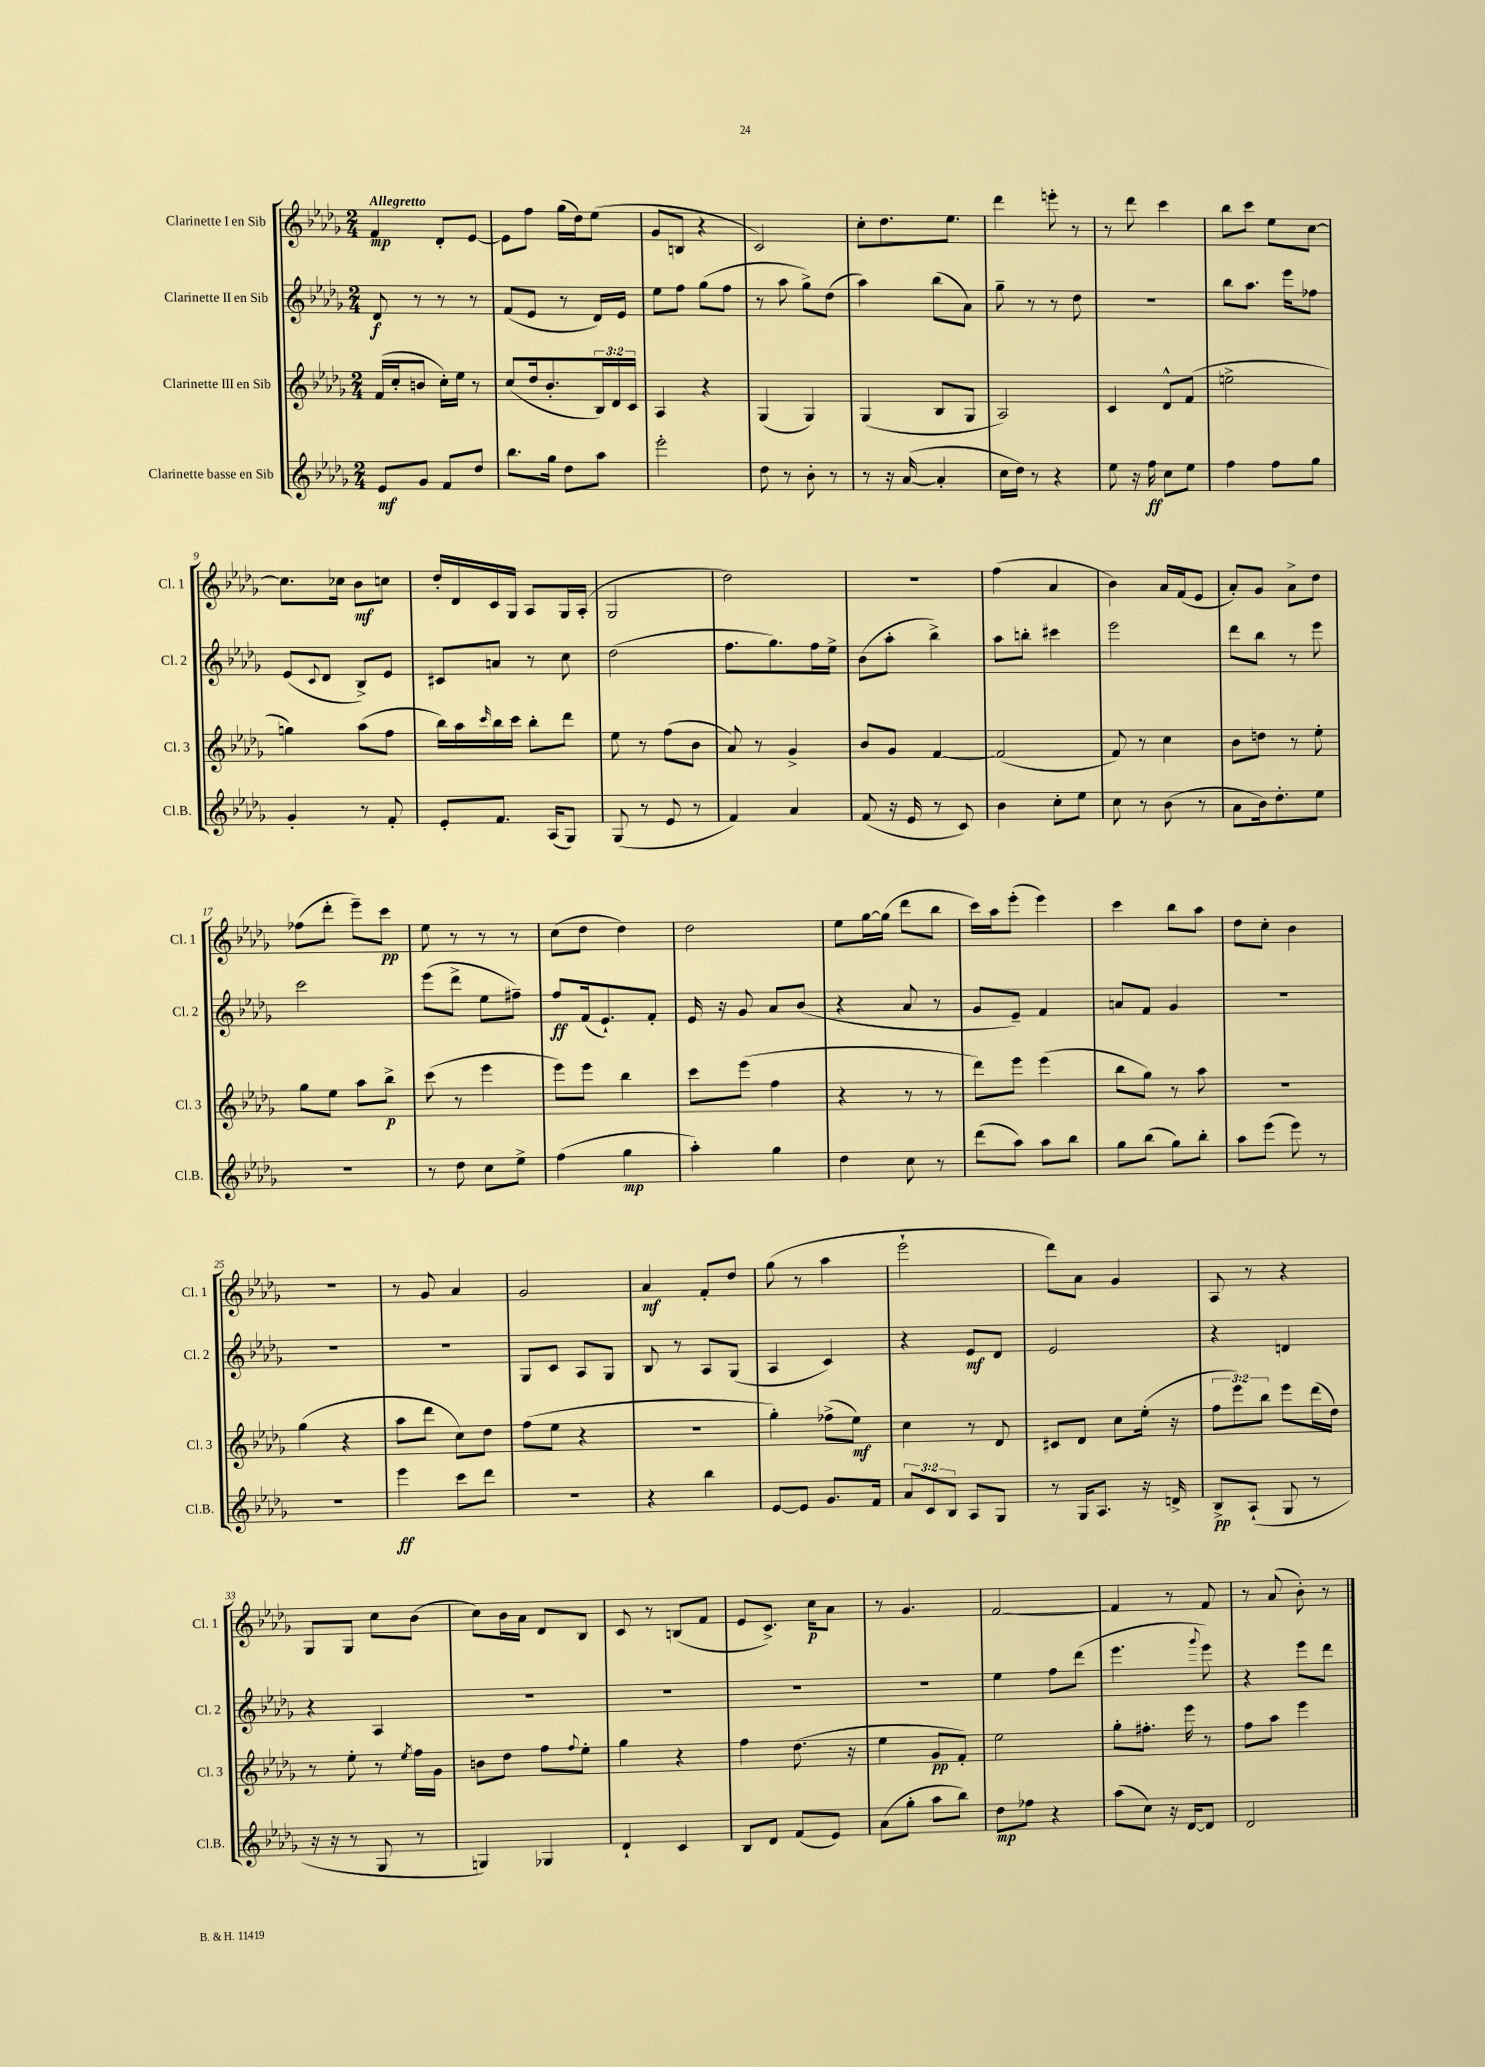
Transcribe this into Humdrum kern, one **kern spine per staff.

**kern	**dynam	**kern	**dynam	**kern	**dynam	**kern	**dynam
*part4	*part4	*part3	*part3	*part2	*part2	*part1	*part1
*staff4	*staff4	*staff3	*staff3	*staff2	*staff2	*staff1	*staff1
*I"Clarinette basse en Sib	*	*I"Clarinette III en Sib	*	*I"Clarinette II en Sib	*	*I"Clarinette I en Sib	*
*I'Cl.B.	*	*I'Cl. 3	*	*I'Cl. 2	*	*I'Cl. 1	*
*clefG2	*	*clefG2	*	*clefG2	*	*clefG2	*
*k[b-e-a-d-g-]	*	*k[b-e-a-d-g-]	*	*k[b-e-a-d-g-]	*	*k[b-e-a-d-g-]	*
*M2/4	*	*M2/4	*	*M2/4	*	*M2/4	*
=1	=1	=1	=1	=1	=1	=1	=1
!	!	!	!	!	!	!LO:TX:a:B:t=Allegretto	!
8e-/L	mf	(16f/LL	.	8d-/	f	4f/	mp
.	.	16cc'/J	.	.	.	.	.
8g-/J	.	8bn/J	.	8r	.	.	.
8f/L	.	16cc'\LL)	.	8r	.	8d-'/L	.
.	.	16ee-\JJ	.	.	.	.	.
8dd-/J	.	8r	.	8r	.	[8e-/J	.
=2	=2	=2	=2	=2	=2	=2	=2
8.bb-\L	.	(8cc/L	.	(8f/L	.	8e-\L]	.
.	.	16dd-/k	.	8e-/J	.	8ff\J	.
16gg-\Jk	.	8.b-'/	.	.	.	.	.
8dd-\L	.	.	.	8r	.	(16gg-\LL	.
.	.	.	.	.	.	16dd-\J)	.
8aa-\J	.	24B-/L)	.	16d-/LL)	.	(8ee-\J	.
.	.	24d-/	.	.	.	.	.
.	.	.	.	16e-/JJ	.	.	.
.	.	24c/JJ	.	.	.	.	.
=3	=3	=3	=3	=3	=3	=3	=3
2eee-'\	.	4A-/	.	8ee-\L	.	8g-/L	.
.	.	.	.	8ff\J	.	8Bn/J	.
.	.	4r	.	(8gg-\L	.	4r	.
.	.	.	.	8ff\J	.	.	.
=4	=4	=4	=4	=4	=4	=4	=4
8dd-\	.	(4G-/	.	8r	.	2c/)	.
8r	.	.	.	8aa-\	.	.	.
8b-'\	.	4G-/)	.	8gg-^\L)	.	.	.
8r	.	.	.	(8dd-\J	.	.	.
=5	=5	=5	=5	=5	=5	=5	=5
8r	.	(4G-/	.	4aa-\)	.	8cc'\L	.
16r	.	.	.	.	.	8.dd-\	.
([16a-/	.	.	.	.	.	.	.
4a-'/]	.	8B-/L	.	(8bb-\L	.	.	.
.	.	.	.	.	.	8.ee-\J	.
.	.	8G-/J	.	8a-\J)	.	.	.
=6	=6	=6	=6	=6	=6	=6	=6
16cc\LL	.	2A-/)	.	8gg-~\	.	4ddd-\	.
16dd-\JJ)	.	.	.	.	.	.	.
8r	.	.	.	8r	.	.	.
4r	.	.	.	8r	.	8eeen'\	.
.	.	.	.	8dd-\	.	8r	.
=7	=7	=7	=7	=7	=7	=7	=7
8ee-\	.	4c/	.	2r	.	8r	.
16r	.	.	.	.	.	8ddd-\	.
16ff\	ff	.	.	.	.	.	.
8cc\L	.	8d-^^/L	.	.	.	4ccc\	.
8ee-\J	.	(8f/J	.	.	.	.	.
=8	=8	=8	=8	=8	=8	=8	=8
4ff\	.	2een^\	.	8bb-\L	.	8bb-\L	.
.	.	.	.	8.aa-\J	.	8ccc\J	.
8ff\L	.	.	.	.	.	8ee-\L	.
.	.	.	.	16eee-\KL	.	.	.
8gg-\J	.	.	.	8ff-X\J	.	[8cc\J	.
!!LO:LB:g=z
=9	=9	=9	=9	=9	=9	=9	=9
4g-'/	.	4ggn\)	.	(8e-/L	.	8.cc\L]	.
.	.	.	.	8qqc/	.	.	.
.	.	.	.	8d-/J	.	.	.
.	.	.	.	.	.	16cc-X\Jk	.
8r	.	(8aa-\L	.	8B-^/L)	.	8b-\L	mf
8f'/	.	8ff\J	.	8e-/J	.	8ccn\J	.
=10	=10	=10	=10	=10	=10	=10	=10
8e-'/L	.	16bb-\LL)	.	8c#X/L	.	16dd-'/LL	.
.	.	16aa-\	.	.	.	16d-/	.
.	.	16qqccc/	.	.	.	.	.
8.f/J	.	16bb-\	.	8an/J	.	16c/	.
.	.	16ccc\JJ	.	.	.	16G-/JJ	.
.	.	8bb-'\L	.	8r	.	8A-/L	.
(16A-/KL	.	.	.	.	.	.	.
8G-/J)	.	8ddd-\J	.	8cc\	.	16G-/L	.
.	.	.	.	.	.	(16A-'/JJ	.
=11	=11	=11	=11	=11	=11	=11	=11
(8G-/	.	8ee-\	.	(2dd-\	.	2G-/	.
8r	.	8r	.	.	.	.	.
8e-/	.	(8ff\L	.	.	.	.	.
8r	.	8b-\J	.	.	.	.	.
=12	=12	=12	=12	=12	=12	=12	=12
4f/)	.	8a-/)	.	8.ff\L	.	2dd-\)	.
.	.	8r	.	.	.	.	.
.	.	.	.	8.gg-\)	.	.	.
4a-/	.	4g-^/	.	.	.	.	.
.	.	.	.	16ff\L	.	.	.
.	.	.	.	16ee-^\JJ	.	.	.
=13	=13	=13	=13	=13	=13	=13	=13
(8f/	.	8b-/L	.	(8b-\L	.	2r	.
16r	.	8g-/J	.	8aa-'\J	.	.	.
16e-/	.	.	.	.	.	.	.
8r	.	[4f/	.	4bb-^\)	.	.	.
8c/)	.	.	.	.	.	.	.
=14	=14	=14	=14	=14	=14	=14	=14
4b-\	.	(2f/]	.	8aa-\L	.	(4ff\	.
.	.	.	.	8bbn'\J	.	.	.
8cc'\L	.	.	.	4ccc#X\	.	4a-/	.
8ee-\J	.	.	.	.	.	.	.
=15	=15	=15	=15	=15	=15	=15	=15
8cc\	.	8f/)	.	2eee-\	.	4b-\)	.
8r	.	8r	.	.	.	.	.
(8b-\	.	4cc\	.	.	.	16a-/LL	.
.	.	.	.	.	.	(16f/J	.
8r	.	.	.	.	.	8e-/J	.
=16	=16	=16	=16	=16	=16	=16	=16
8a-\L	.	8b-\L	.	8ddd-\L	.	8a-'/L)	.
16b-\k)	.	8ddn\J	.	8bb-\J	.	8g-/J	.
8.dd-'\	.	.	.	.	.	.	.
.	.	8r	.	8r	.	8a-^\L	.
8ee-\J	.	8ee-'\	.	8eee-\	.	8dd-\J	.
!!LO:LB:g=z
=17	=17	=17	=17	=17	=17	=17	=17
2r	.	8gg-\L	.	2ccc\	.	(8ff-X\L	.
.	.	8ee-\J	.	.	.	8ddd-'\J	.
.	.	8aa-\L	.	.	.	8eee-~\L)	.
.	.	8bb-^\J	p	.	.	8ccc\J	pp
=18	=18	=18	=18	=18	=18	=18	=18
8r	.	(8ccc\	.	(8eee-\L	.	8ee-\	.
8dd-\	.	8r	.	8ddd-^\J	.	8r	.
8cc\L	.	4eee-\	.	8ee-\L	.	8r	.
8ee-^\J	.	.	.	8ff#X~\J)	.	8r	.
=19	=19	=19	=19	=19	=19	=19	=19
(4ff\	.	8eee-\L)	.	8ff/L	ff	(8cc\L	.
.	.	8eee-\J	.	(16f/k	.	8dd-\J	.
.	.	.	.	8.e-`/)	.	.	.
4gg-\	mp	4bb-\	.	.	.	4dd-\)	.
.	.	.	.	8f'/J	.	.	.
=20	=20	=20	=20	=20	=20	=20	=20
4aa-'\)	.	8ccc\L	.	16e-/	.	2dd-\	.
.	.	.	.	16r	.	.	.
.	.	(8eee-\J	.	8g-/	.	.	.
4gg-\	.	4ff\	.	8a-/L	.	.	.
.	.	.	.	(8b-/J	.	.	.
=21	=21	=21	=21	=21	=21	=21	=21
4dd-\	.	4r	.	4r	.	8ee-\L	.
.	.	.	.	.	.	[16gg-\L	.
.	.	.	.	.	.	(16gg-\JJ]	.
8cc\	.	8r	.	8a-/	.	8ddd-\L	.
8r	.	8r	.	8r	.	8bb-\J	.
=22	=22	=22	=22	=22	=22	=22	=22
(8ddd-\L	.	8ddd-\L)	.	8g-/L	.	16ccc\LL)	.
.	.	.	.	.	.	16aa-\J	.
8aa-\J)	.	8eee-\J	.	8e-~/J)	.	(8eee-'\J	.
8aa-\L	.	(4eee-\	.	4f/	.	4eee-\)	.
8bb-\J	.	.	.	.	.	.	.
=23	=23	=23	=23	=23	=23	=23	=23
8gg-\L	.	8bb-\L	.	8an/L	.	4ccc\	.
(8bb-\J	.	8gg-\J)	.	8f/J	.	.	.
8gg-\L)	.	8r	.	4g-/	.	8bb-\L	.
8bb-'\J	.	8aa-\	.	.	.	8aa-\J	.
=24	=24	=24	=24	=24	=24	=24	=24
8aa-\L	.	2r	.	2r	.	8dd-\L	.
(8eee-\J	.	.	.	.	.	8cc'\J	.
8eee-\)	.	.	.	.	.	4b-\	.
8r	.	.	.	.	.	.	.
!!LO:LB:g=z
=25	=25	=25	=25	=25	=25	=25	=25
2r	.	(4gg-\	.	2r	.	2r	.
.	.	4r	.	.	.	.	.
=26	=26	=26	=26	=26	=26	=26	=26
4eee-\	ff	8aa-\L	.	2r	.	8r	.
.	.	8ddd-\J	.	.	.	8g-/	.
8ccc\L	.	8cc\L)	.	.	.	4a-/	.
8ddd-\J	.	8dd-\J	.	.	.	.	.
=27	=27	=27	=27	=27	=27	=27	=27
2r	.	(8ff\L	.	8G-/L	.	2g-/	.
.	.	8ee-\J	.	8c/J	.	.	.
.	.	4r	.	8A-/L	.	.	.
.	.	.	.	8G-/J	.	.	.
=28	=28	=28	=28	=28	=28	=28	=28
4r	.	2r	.	8B-/	.	4a-/	mf
.	.	.	.	8r	.	.	.
4bb-\	.	.	.	8A-/L	.	8f'/L	.
.	.	.	.	(8G-/J	.	8dd-/J	.
=29	=29	=29	=29	=29	=29	=29	=29
[8e-/L	.	4gg-'\)	.	4A-/	.	(8gg-\	.
8e-/J]	.	.	.	.	.	8r	.
8.g-/L	.	(8ff-X^\L	.	4c/)	.	4aa-\	.
.	.	8ee-\J)	mf	.	.	.	.
16f/Jk	.	.	.	.	.	.	.
=30	=30	=30	=30	=30	=30	=30	=30
12a-/L	.	4cc\	.	4r	.	2eee-`\	.
12c/	.	.	.	.	.	.	.
12B-/J	.	.	.	.	.	.	.
8A-/L	.	8r	.	8e-/L	mf	.	.
8G-/J	.	8d-/	.	8d-/J	.	.	.
=31	=31	=31	=31	=31	=31	=31	=31
8r	.	8c#X/L	.	2e-/	.	8ddd-\L)	.
16G-/KL	.	8d-/J	.	.	.	8a-\J	.
8.A-/J	.	.	.	.	.	.	.
.	.	8cc\L	.	.	.	4g-/	.
16r	.	(16ee-'\Jk	.	.	.	.	.
16dn^/	.	16r	.	.	.	.	.
=32	=32	=32	=32	=32	=32	=32	=32
8B-^/L	pp	12ff\L	.	4r	.	8A-/	.
.	.	12eee-\)	.	.	.	.	.
(8A-`/J	.	.	.	.	.	8r	.
.	.	12bb-\J	.	.	.	.	.
8G-/	.	8eee-\L	.	4dn/	.	4r	.
8r	.	(16ddd-\L	.	.	.	.	.
.	.	16dd-\JJ)	.	.	.	.	.
!!LO:LB:g=z
=33	=33	=33	=33	=33	=33	=33	=33
16r	.	8r	.	4r	.	8G-/L	.
16r	.	.	.	.	.	.	.
8r	.	8ee-'\	.	.	.	8G-/J	.
8G-/	.	8r	.	4A-/	.	8cc\L	.
.	.	8qee-/	.	.	.	.	.
8r	.	16ff\LL	.	.	.	(8b-\J	.
.	.	16g-\JJ	.	.	.	.	.
=34	=34	=34	=34	=34	=34	=34	=34
4Gn/)	.	8bn\L	.	2r	.	8cc\L)	.
.	.	8dd-\J	.	.	.	16b-\L	.
.	.	.	.	.	.	16a-\JJ	.
4G-X/	.	8ff\L	.	.	.	8d-/L	.
.	.	8qqff/	.	.	.	.	.
.	.	8ee-'\J	.	.	.	8B-/J	.
=35	=35	=35	=35	=35	=35	=35	=35
4d-`/	.	4gg-\	.	2r	.	8c/	.
.	.	.	.	.	.	8r	.
4c/	.	4r	.	.	.	(8Bn/L	.
.	.	.	.	.	.	8f/J	.
=36	=36	=36	=36	=36	=36	=36	=36
8B-/L	.	4ff\	.	2r	.	8e-/L	.
8d-/J	.	.	.	.	.	8.c^/J)	.
(8f/L	.	(8.dd-\	.	.	.	.	.
.	.	.	.	.	.	16cc\KL	p
8e-/J)	.	.	.	.	.	8a-\J	.
.	.	16r	.	.	.	.	.
=37	=37	=37	=37	=37	=37	=37	=37
(8a-\L	.	4ee-\	.	2r	.	8r	.
8gg-'\J	.	.	.	.	.	4.g-/	.
8aa-\L	.	8g-/L	pp	.	.	.	.
8bb-\J)	.	8f'/J)	.	.	.	.	.
=38	=38	=38	=38	=38	=38	=38	=38
8dd-\L	mp	2ee-\	.	4ee-\	.	[2f/	.
8ff-X\J	.	.	.	.	.	.	.
4r	.	.	.	8ff\L	.	.	.
.	.	.	.	(8ddd-\J	.	.	.
=39	=39	=39	=39	=39	=39	=39	=39
(8aa-\L	.	8gg-'\L	.	4.eee-\	.	4f/]	.
8cc\J)	.	8.ff#X'\J	.	.	.	.	.
16r	.	.	.	.	.	8r	.
[16d-/KL	.	16eee-\	.	.	.	.	.
.	.	.	.	8qqggg-/	.	.	.
8d-/J]	.	8r	.	8eee-\)	.	8f/	.
=40	=40	=40	=40	=40	=40	=40	=40
2d-/	.	8ff\L	.	4r	.	8r	.
.	.	8aa-\J	.	.	.	(8a-/	.
.	.	4eee-\	.	8eee-\L	.	8b-'\)	.
.	.	.	.	8ddd-\J	.	8r	.
==	==	==	==	==	==	==	==
*-	*-	*-	*-	*-	*-	*-	*-
